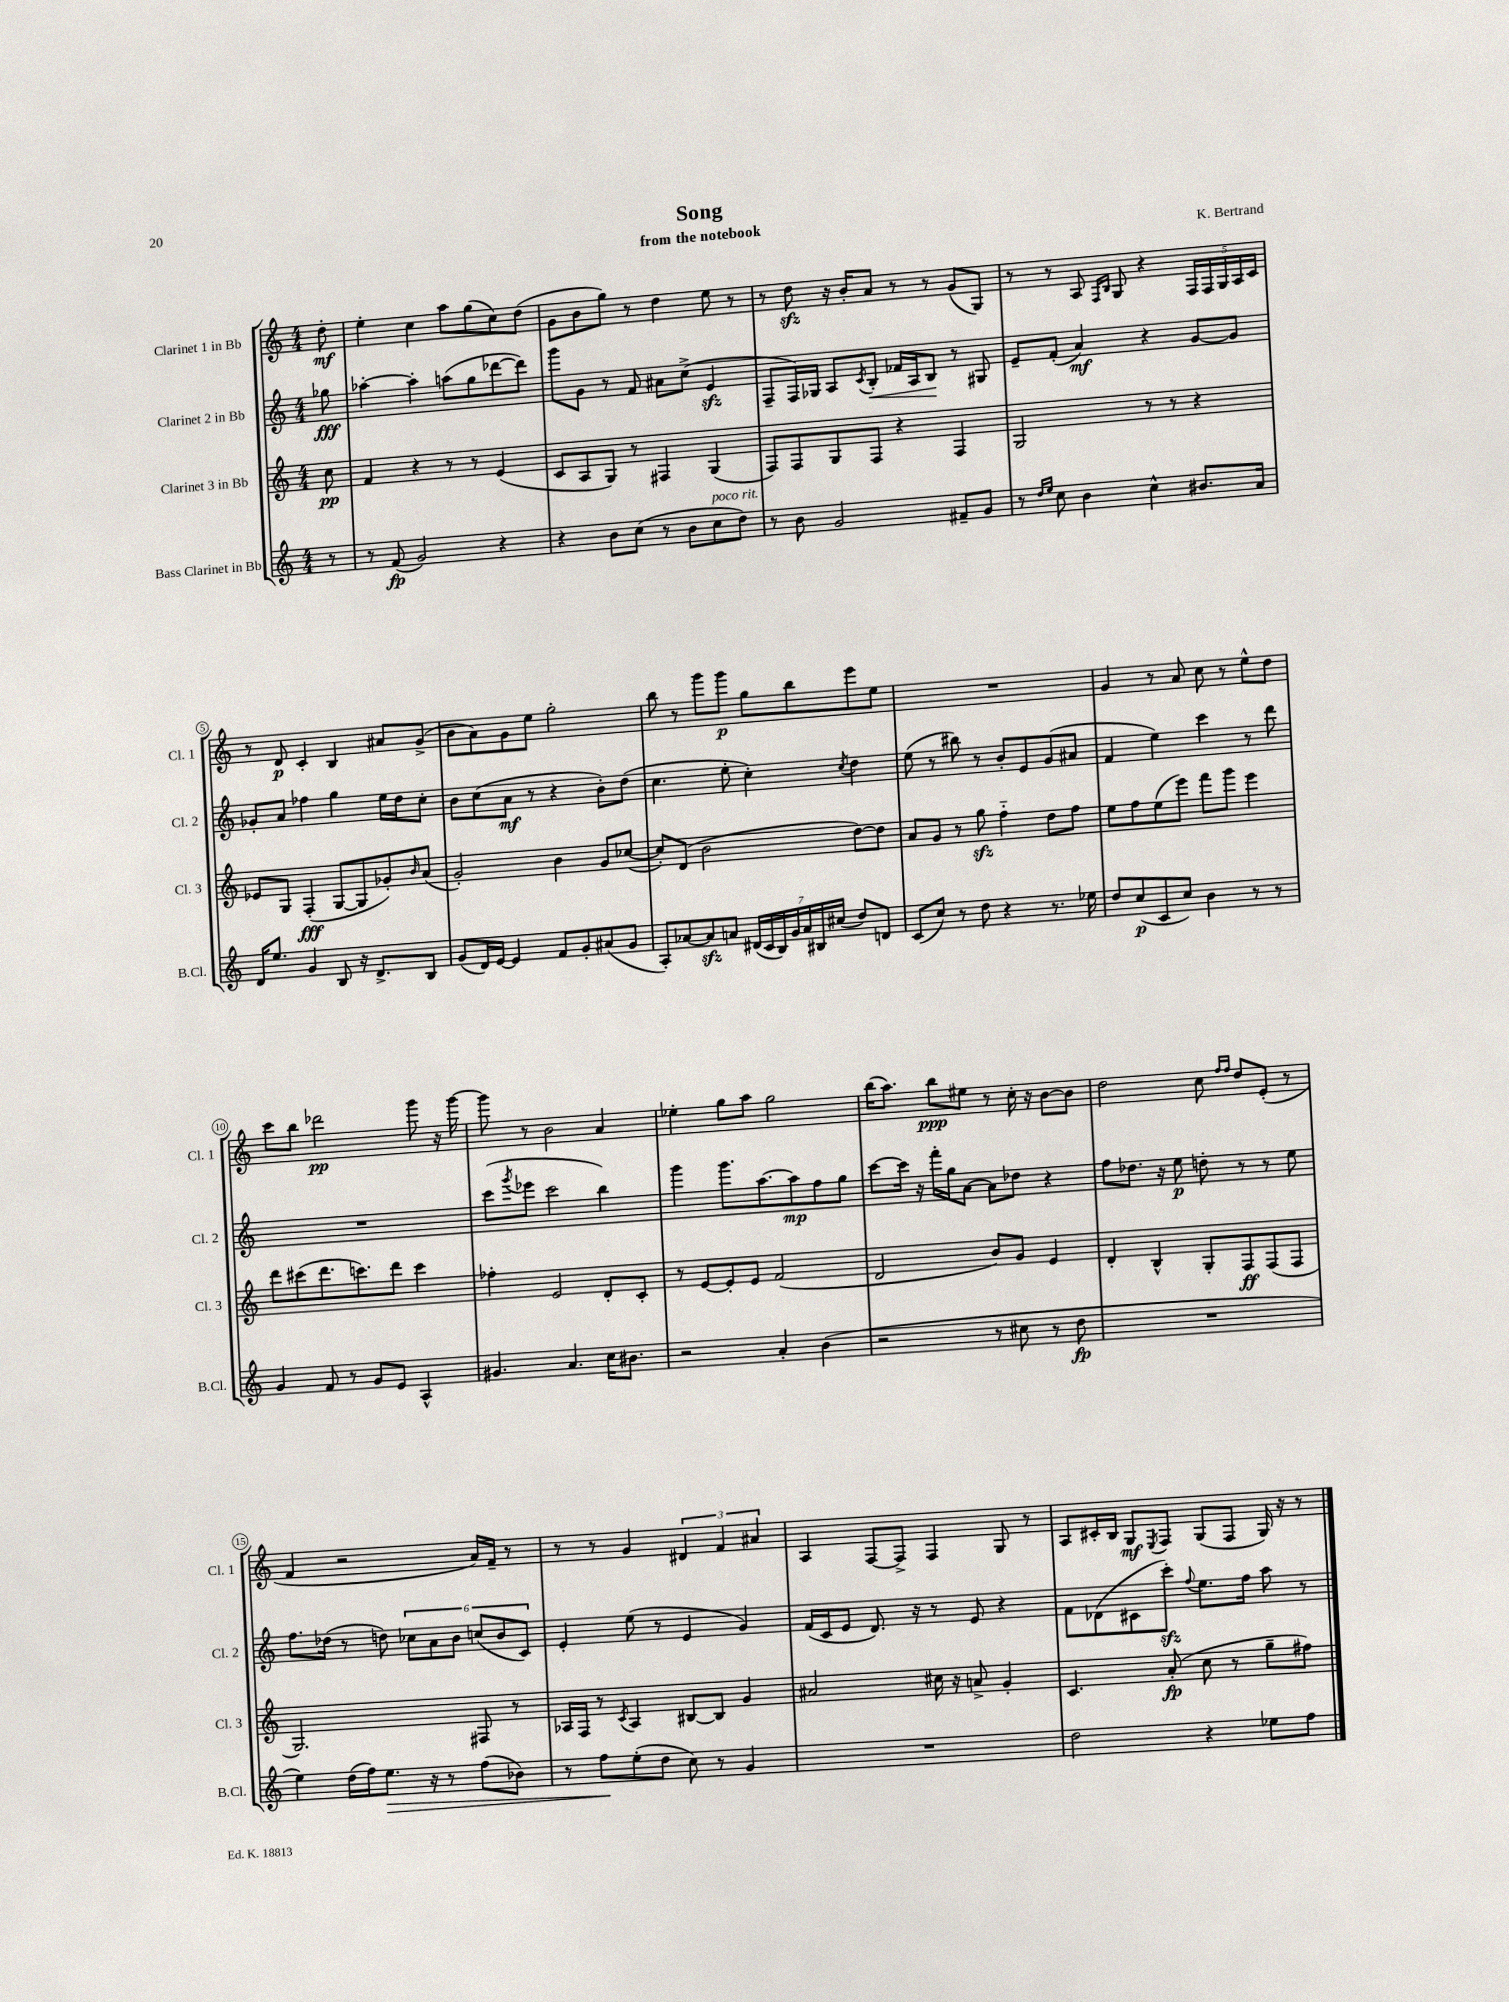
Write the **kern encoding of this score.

**kern	**kern	**kern	**kern
*staff4	*staff3	*staff2	*staff1
*clefG2	*clefG2	*clefG2	*clefG2
*k[]	*k[]	*k[]	*k[]
*M4/4	*M4/4	*M4/4	*M4/4
8r	8cc	8gg-	8dd'
=	=	=	=
8r	4f	[4aa-'	4ee'
(8f	.	.	.
2g)	4r	4aa-']	4cc
.	8r	(8aa	8aa
.	8r	8gg	(8gg
4r	(4e	[8ddd-	8cc)
.	.	8ddd-])	(8dd
=	=	=	=
4r	8c	8ggg	8g
.	8A	8g	8b
8b	8G)	8r	8gg)
(8cc	8r	8f	8r
8r	4F#	8a#	4dd
8b	.	(8cc^	.
8cc	(4G	4e	8ee
8dd)	.	.	8r
=	=	=	=
8r	8F)	8F~	8r
8b	8F	16F)	8dd
.	.	16G-	.
2g	8G	8A	16r
.	.	.	16b'
.	.	8qc	.
.	8F	8B'	8a
.	4r	16f-	8r
.	.	16A	.
.	.	8B	8r
8f#~	4F	8r	(8g
8g	.	8G#	8G)
=	=	=	=
8r	2G	8e~	8r
16qqdd	.	.	.
16qqee	.	.	.
8cc	.	(8f'	8r
4b	.	4a)	8A
.	.	.	16qqF
.	.	.	16qqB
.	.	.	8G
4cc^^	8r	4r	4r
.	8r	.	.
8.b#	4r	[8g	20F
.	.	.	20F
.	.	.	20G
.	.	8g]	.
.	.	.	20A
16a	.	.	.
.	.	.	20c
=	=	=	=
16d	8e-	8g-'	8r
8.ee	.	.	.
.	8G	8a	8d
4g	(4F'	4ff-	4c'
8B	[8G	4gg	4B
16r	8G]	.	.
8.d^	.	.	.
.	8g-')	16ee	8a#
.	.	16dd	.
.	16qqb	.	.
8B	(8a	8cc'	(8g^
=	=	=	=
(8g	2g')	8b	8b
16d)	.	(8cc	8a)
[16e	.	.	.
4e]	.	8a	8g
.	.	8r	8ee
8f	4b	4r	2gg'
8g'	.	.	.
(8a#	8g	8b')	.
8g	([8cc-	(8dd	.
=	=	=	=
8A')	8cc-'])	4.cc	8bb
[8a-	(8d	.	8r
8a-]	2b	.	8ggg
8a	.	8ee'	8ggg
(28d#	.	4cc')	8gg
28c	.	.	.
28B)	.	.	.
28g	.	.	.
.	.	.	8bb
28a	.	.	.
28B#	.	.	.
(28cc#	.	.	.
.	.	8qcc	.
8dd)	[8dd)	4dd	8eee
8d	8dd]	.	8ee
=	=	=	=
(8c	8a	(8ee	1r
8cc)	8g	8r	.
8r	8r	8bb#)	.
8dd	8gg	8r	.
4r	4ff'~	8b'	.
.	.	8e	.
8.r	8dd	(8g	.
.	8ff	8a#	.
16ee-	.	.	.
=	=	=	=
8dd	8ee	4f	4g
(8cc	8ff	.	.
8c	(8ee	4ee)	8r
8cc)	8eee)	.	8a
4b	8fff	4ccc	8cc
.	8ggg	.	8r
8r	4eee	8r	8ee^^
8r	.	8ddd	8dd
=	=	=	=
4g	8ddd	1r	8ccc
.	(8ccc#	.	8bb
8f	8.ddd	.	2ddd-
8r	.	.	.
.	8.ccc)	.	.
8g	.	.	.
8e	8ddd	.	.
4A^^	4ccc	.	8ggg
.	.	.	16r
.	.	.	[16ggg
=	=	=	=
4.g#	4ff-'	(8ccc	8ggg]
.	.	8qggg	.
.	.	8eee-	8r
.	2e	2ccc	2b
4.a	.	.	.
16cc	8d'	4bb)	4a
8.b#	.	.	.
.	8c'	.	.
=	=	=	=
2r	8r	4ggg	4ee-'
.	[8e	.	.
.	8e']	8.ggg	8gg
.	8e	.	8aa
.	.	[8.aa	.
4a'	(2f	.	2gg
.	.	8aa]	.
(4b	.	8ff	.
.	.	8gg	.
=	=	=	=
2r	2d	[8ccc	(16bb
.	.	.	8.aa)
.	.	16ccc]	.
.	.	16r	.
.	.	16fff'	8bb
.	.	16gg	.
.	.	[8a	8ee#
8r	8b)	8a]	8r
8cc#	8g	8dd-	16cc'
.	.	.	16r
8r	4e	4r	[8b
8dd	.	.	8b]
=	=	=	=
1r	4d'	8ff	2dd
.	.	8.dd-	.
.	4B^^	.	.
.	.	16r	.
.	.	8ee	.
.	8G'	8dd'	8cc
.	.	.	16qqff
.	.	.	16qqff
.	8F	8r	8dd
.	(8F	8r	(8e'
.	8F	8ee	8r
=	=	=	=
4ee)	2.G)	8.ff	4f
.	.	(16dd-	.
(16dd	.	8r	2r
16ff)	.	.	.
8.ee	.	8dd)	.
.	.	12cc-	.
16r	.	.	.
.	.	12a	.
8r	.	.	.
.	.	12b	.
(8ff	8F#	(12cc	16a)
.	.	.	16f~
.	.	12b	.
8b-)	8r	.	8r
.	.	12c)	.
=	=	=	=
8r	16A-	4e'	8r
.	16F	.	.
8ff	8r	.	8r
.	8qc	.	.
(8ee'	4A-	(8ee	4g
8dd	.	8r	.
8cc)	[8B#	4e	6d#
8r	8B#]	.	.
.	.	.	6f
4g	4g	4g)	.
.	.	.	6a#
=	=	=	=
1r	2a#	(16f	4A
.	.	16c	.
.	.	8e	.
.	.	8.d)	[8F
.	.	.	8F^]
.	.	16r	.
.	16cc#	8r	4F
.	16r	.	.
.	8a^	8e	.
.	4g'	4r	8G
.	.	.	8r
=	=	=	=
2dd	4.c	8f	8A
.	.	(8d-	16c#'
.	.	.	16B
.	.	8c#	8G
.	.	.	8qE
.	(8a'	8ccc')	8F
.	.	8qqff	.
4r	8cc	8.ee	(8G
.	8r	.	8F
.	.	16ff	.
8ee-	8gg~	8aa	16G)
.	.	.	16r
8ff	8ff#)	8r	8r
==	==	==	==
*-	*-	*-	*-
